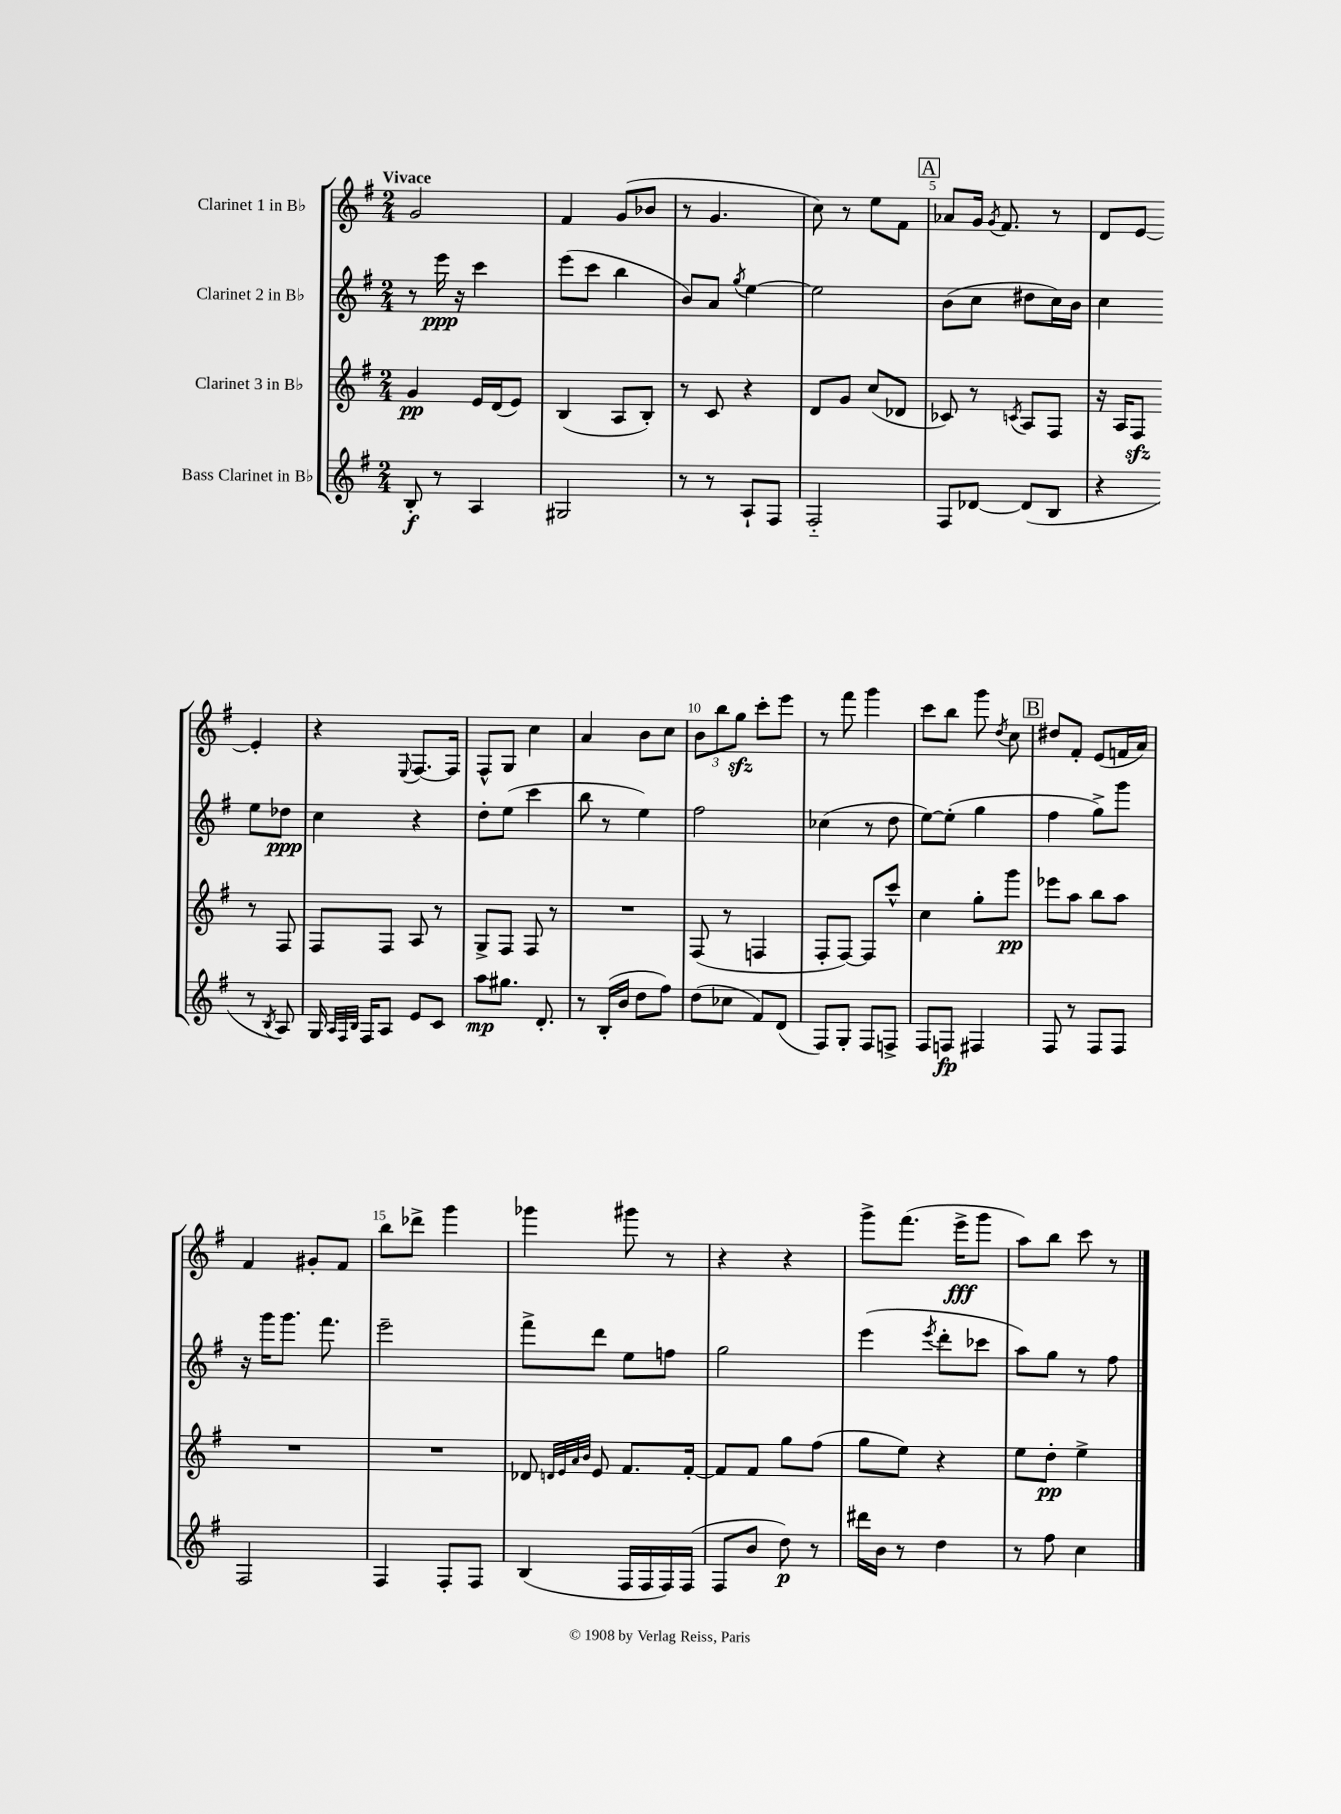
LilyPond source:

<<
\new StaffGroup <<
\new Staff = "s0" \with { instrumentName = "Clarinet 1 in Bb" } {
    \clef treble \key g \major \numericTimeSignature \time 2/4 \tempo "Vivace"
    \autoBeamOff g'2 |
    fis'4 g'8[( bes'8] |
    r8 g'4. |
    c''8) r8 e''8[ fis'8] |
    \mark \markup { \box "A" } aes'8[ g'16] \acciaccatura { g'8 } fis'8. r8 |
    d'8[ e'8]~ e'4-. |
    r4 \appoggiatura { e8 } fis8.[~ fis16] |
    fis8[-^ g8] c''4 |
    a'4 b'8[ c''8] |
    \tuplet 3/2 { b'8[ b''8 g''8]\sfz } c'''8[-. e'''8] |
    r8 fis'''8 g'''4 |
    c'''8[ b''8] g'''8 \acciaccatura { d''8 } c''8 |
    \mark \markup { \box "B" } dis''8[ fis'8]-. e'8[( f'16 a'16]) |
    fis'4 gis'8[-. fis'8] |
    b''8[ des'''8]-> g'''4 |
    ges'''4 gis'''8 r8 |
    r4 r4 |
    g'''8[-> fis'''8.]( e'''16[->\fff g'''8] |
    a''8[) b''8] c'''8 r8 \bar "|." |
}
\new Staff = "s1" \with { instrumentName = "Clarinet 2 in Bb" } {
    \clef treble \key g \major \numericTimeSignature \time 2/4
    \autoBeamOff r8 e'''16\ppp r16 c'''4 |
    e'''8[( c'''8] b''4 |
    b'8[) a'8] \acciaccatura { g''8 } e''4~ |
    e''2 |
    \mark \markup { \box "A" } b'8[( c''8] dis''8[ c''16) b'16] |
    c''4 e''8[ des''8]\ppp |
    c''4 r4 |
    d''8[-. e''8]( c'''4 |
    b''8 r8 e''4) |
    fis''2 |
    ces''4( r8 d''8 |
    e''8[~) e''8]-.( g''4 |
    \mark \markup { \box "B" } fis''4 g''8[->) g'''8] |
    r16 g'''16[ g'''8.] fis'''8. |
    e'''2-- |
    fis'''8[-> d'''8] e''8[ f''8] |
    g''2 |
    e'''4( \acciaccatura { e'''8 } d'''8[-. ces'''8] |
    a''8[) g''8] r8 fis''8 \bar "|." |
}
\new Staff = "s2" \with { instrumentName = "Clarinet 3 in Bb" } {
    \clef treble \key g \major \numericTimeSignature \time 2/4
    \autoBeamOff g'4\pp e'16[ d'16( e'8]) |
    b4( a8[ b8]-.) |
    r8 c'8 r4 |
    d'8[ g'8] c''8[( des'8] |
    \mark \markup { \box "A" } ces'8) r8 \acciaccatura { c'8 } a8[ fis8] |
    r16 a16[ fis8]\sfz r8 fis8 |
    fis8[ fis8] a8 r8 |
    g8[-> fis8] fis8 r8 |
    R2 |
    fis8( r8 f4 |
    fis8[-. fis8]~) fis8[ c'''8]-^ |
    c''4 g''8[-. g'''8]\pp |
    \mark \markup { \box "B" } ees'''8[ a''8] b''8[ a''8] |
    R2 |
    R2 |
    des'8 \grace { d'32[ e'32 a'32 b'32] } e'8 fis'8.[ fis'16]~-. |
    fis'8[ fis'8] g''8[ fis''8]( |
    g''8[ e''8]) r4 |
    e''8[ d''8]-.\pp e''4-> \bar "|." |
}
\new Staff = "s3" \with { instrumentName = "Bass Clarinet in Bb" } {
    \clef treble \key g \major \numericTimeSignature \time 2/4
    \autoBeamOff b8-.\f r8 a4 |
    gis2 |
    r8 r8 a8[-! fis8] |
    fis2-_ |
    \mark \markup { \box "A" } fis8[ des'8]~ des'8[( b8] |
    r4 r8 \acciaccatura { b8 } a8) |
    g16 \grace { a32[ fis32 b32] } fis16[ a8] e'8[ c'8] |
    a''8[\mp gis''8.] d'8.-. |
    r8 b16[-.( b'16] d''8[ fis''8]) |
    d''8[( ces''8] fis'8[) d'8]( |
    fis8[) g8]-. fis8[ f8]-> |
    fis8[ f8]\fp fis4 |
    \mark \markup { \box "B" } fis8 r8 fis8[ fis8] |
    fis2 |
    fis4 fis8[-. fis8] |
    b4( fis16[ fis16 fis16) fis16]( |
    fis8[ b'8] d''8\p) r8 |
    dis'''16[ b'16] r8 d''4 |
    r8 fis''8 c''4 \bar "|." |
}
>>
>>
\layout { \context { \Score \override BarNumber.break-visibility = ##(#f #t #t) barNumberVisibility = #(every-nth-bar-number-visible 5) } }
